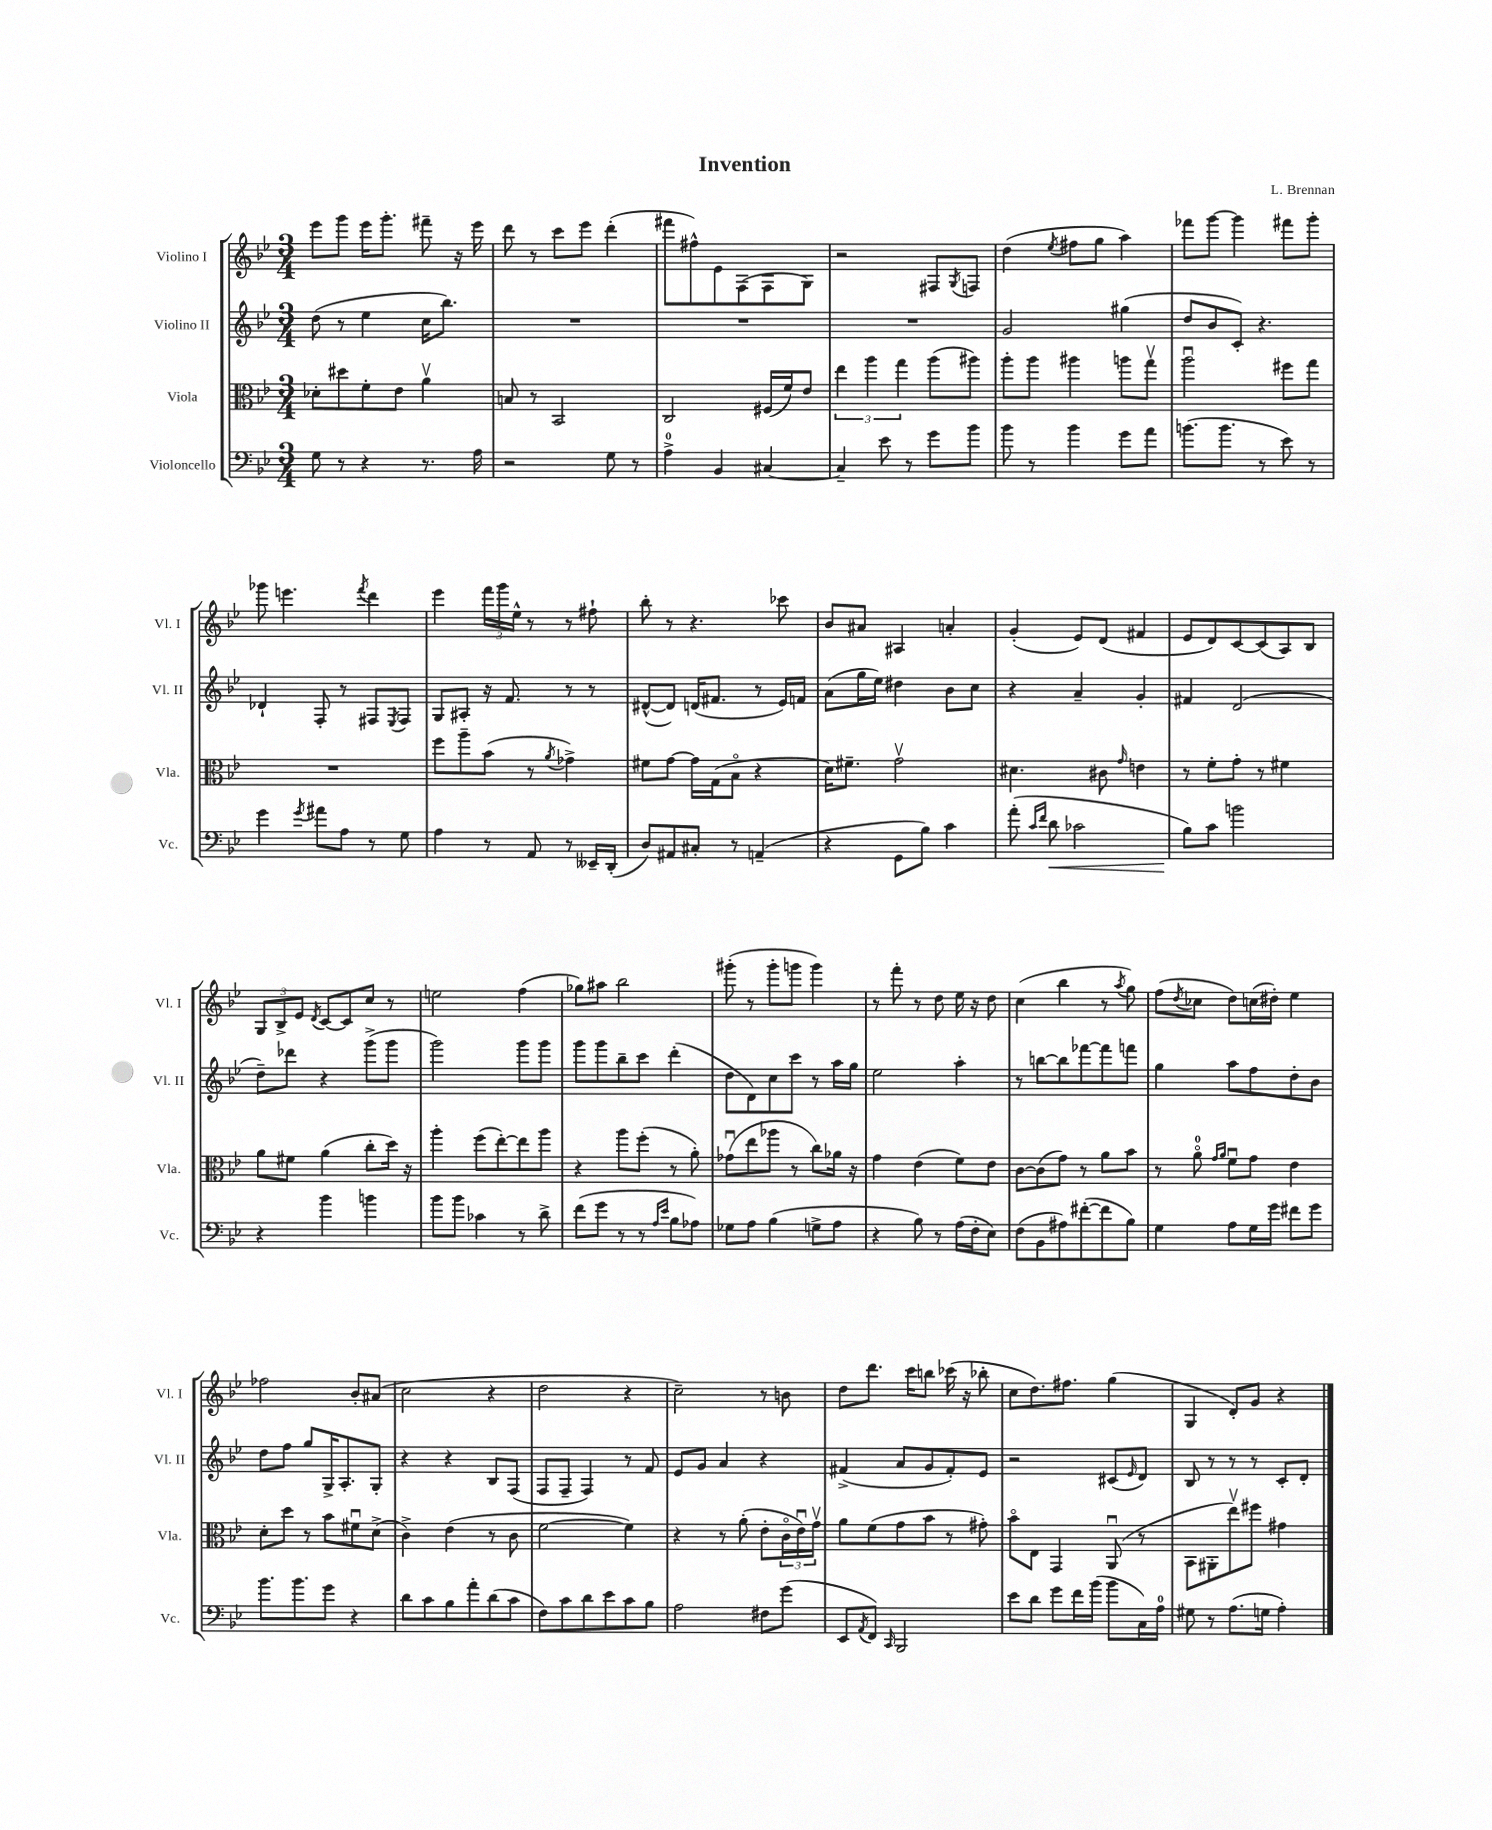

**kern	**dynam	**kern	**kern	**kern
*part4	*part4	*part3	*part2	*part1
*staff4	*staff4	*staff3	*staff2	*staff1
*I"Violoncello	*	*I"Viola	*I"Violino II	*I"Violino I
*I'Vc.	*	*I'Vla.	*I'Vl. II	*I'Vl. I
*clefF4	*	*clefC3	*clefG2	*clefG2
*k[b-e-]	*	*k[b-e-]	*k[b-e-]	*k[b-e-]
*M3/4	*	*M3/4	*M3/4	*M3/4
=1	=1	=1	=1	=1
8G\	.	8d-X'\L	(8dd\	8eee-\L
8r	.	8dd#X\	8r	8ggg\J
4r	.	8f'\	4ee-\	16eee-\KL
.	.	.	.	8.ggg'\J
.	.	8e-\J	.	.
8.r	.	4av\	16cc\KL	8fff#X~\
.	.	.	8.bb-\J)	.
.	.	.	.	16r
16A\	.	.	.	16eee-\
=2	=2	=2	=2	=2
2r	.	8Bn/	2.r	8ddd\
.	.	8r	.	8r
.	.	2BB-/	.	8ccc\L
.	.	.	.	8eee-\J
8G\	.	.	.	(4ddd'\
8r	.	.	.	.
=3	=3	=3	=3	=3
4A^\	.	2C/	2.r	8fff#X\L
.	.	.	.	8ff#X^^\)
4BB-/	.	.	.	8e-\
.	.	.	.	(8F\
[4C#X/	.	(16F#X/LL	.	8F\
.	.	16f/J)	.	.
.	.	8e-/J	.	8G\J)
=4	=4	=4	=4	=4
4C#~/]	.	6ee-\	2.r	2r
.	.	6aa\	.	.
8e-\	.	.	.	.
.	.	6gg\	.	.
8r	.	.	.	.
8g\L	.	(8aa\L	.	8F#X/L
.	.	.	.	8qG/
8b-\J	.	8aa#X\J)	.	8Fn/J
=5	=5	=5	=5	=5
8b-\	.	8aa'\L	2g/	(4dd\
8r	.	8aa\J	.	.
.	.	.	.	8qee-/
4b-\	.	4aa#X\	.	8ff#X\L
.	.	.	.	8gg\J
8g\L	.	8aan\L	(4gg#X\	4aa\)
8a\J	.	8ggv\J	.	.
=6	=6	=6	=6	=6
(8.bn\L	.	2aau\	8dd/L	8fff-X\L
.	.	.	8b-/	[8ggg\J
8.b\J	.	.	.	.
.	.	.	8c'/J)	4ggg\]
8r	.	.	4.r	.
8e-\)	.	8ff#X\L	.	8fff#X\L
8r	.	8gg\J	.	8ggg'\J
!!LO:LB:g=z
=7	=7	=7	=7	=7
4g\	.	2.r	4d-X`/	8ggg-X\
.	.	.	.	4.eeen\
8qg/	.	.	.	.
8a#X\L	.	.	8F'/	.
8A\J	.	.	8r	.
.	.	.	.	8qfff/
8r	.	.	8F#X/L	4ddd\
.	.	.	8qE-/	.
8G\	.	.	8F#/J	.
=8	=8	=8	=8	=8
4A\	.	8ff\L	8G/L	4eee-\
.	.	8aa~\	8A#X'/J	.
8r	.	(8b-\J	16r	24fff\LL
.	.	.	.	24ggg\
.	.	.	8.f/	.
.	.	.	.	24ee-^^\JJ
8AA/	.	8r	.	8r
.	.	8qa/	.	.
8r	.	4g-X^\)	8r	8r
16EE--X~/LL	.	.	8r	8ff#X`\
(16DD'/JJ	.	.	.	.
=9	=9	=9	=9	=9
8D/L)	.	8f#X\L	([8d#X^^/L	8bb-'\
8AA#X/	.	[8g\J	8d#/J])	8r
8C#X'/J	.	16g\LL]	(16dn/KL	4.r
.	.	(16G\J	8.f#X/J	.
8r	.	8B-\J	.	.
(4AAn~/	.	4r	8r	.
.	.	.	16e-/LL)	8ccc-X\
.	.	.	16fn/JJ	.
=10	=10	=10	=10	=10
4r	.	16d\KL)	(8a\L	8b-/L
.	.	8.f#X~\J	.	.
.	.	.	16gg\L	8a#X/J
.	.	.	16ee-\JJ)	.
8GG\L	.	2gv\	4dd#X\	4A#X/
8B-\J)	.	.	.	.
4c\	.	.	8b-\L	4an'/
.	.	.	8cc\J	.
=11	=11	=11	=11	=11
(8a'\	.	4.d#X\	4r	(4g'/
16qqc/LL	.	.	.	.
16qqf/JJ	.	.	.	.
!	!LO:HP:b	!	!	!
8d\	<	.	.	.
2c-X\	.	.	4a~/	8e-/L)
.	.	8c#X\	.	(8d/J
.	.	16qqg/	.	.
.	.	4en\	4g'/	4f#X/
=12	=12	=12	=12	=12
8B-\L)	.	8r	4f#X/	8e-/L
8c\J	[	8f'\L	.	8d/)
2bn\	.	8g'\J	(2d/	[8c/
.	.	8r	.	(8c/]
.	.	4f#X\	.	8A/)
.	.	.	.	8B-/J
!!LO:LB:g=z
=13	=13	=13	=13	=13
4r	.	8a\L	8dd~\L)	12G/L
.	.	.	.	12B-^/
.	.	8f#X\J	8ddd-X\J	.
.	.	.	.	12e-/J
.	.	.	.	8qd/
4b-\	.	(4a\	4r	[8c/L
.	.	.	.	8c/]
4bn\	.	8cc'\L	(8ggg^\L	8cc/J
.	.	16dd\Jk)	8ggg\J	8r
.	.	16r	.	.
=14	=14	=14	=14	=14
8b-\L	.	4aa'\	2ggg\)	2een\
8b-\J	.	.	.	.
4c-X\	.	(8ff\L	.	.
.	.	[8ee-'\)	.	.
8r	.	8ee-\]	8ggg\L	(4ff\
8d^\	.	8aa\J	8ggg\J	.
=15	=15	=15	=15	=15
(8f\L	.	4r	8ggg\L	8gg-X\L)
8g\J	.	.	8ggg\	8aa#X\J
8r	.	8aa\L	8bb-~\	2bb-\
8r	.	(8ff'\J	8ccc\J	.
16qqA/LL	.	.	.	.
16qqe-/JJ	.	.	.	.
8B-\L	.	8r	(4ddd'\	.
8A-X\J)	.	8a'\)	.	.
=16	=16	=16	=16	=16
8G-X\L	.	(8g-Xu\L	8dd\L	(8ggg#X'\
8A\J	.	8ee-\	8d\)	8r
(4B-\	.	8aa-X\J	8cc\	8ggg#'\L
.	.	8r	8ccc\J	8gggn\J
8Gn^\L	.	8cc\L)	8r	4ggg\)
8A\J	.	16a-X\Jk	16aa\LL	.
.	.	16r	16gg\JJ	.
=17	=17	=17	=17	=17
4r	.	4g\	2ee-\	8r
.	.	.	.	8fff'\
8B-\)	.	(4e-\	.	8r
8r	.	.	.	8dd\
(16A\LL	.	8f\L)	4aa'\	16ee-\
16F'\J	.	.	.	16r
8E-\J)	.	8e-\J	.	8dd\
=18	=18	=18	=18	=18
(8F\L	.	[8c\L	8r	(4cc\
8BB-\	.	(8c\]	[8bbn\L	.
8A#X\)	.	8g\J)	8bb\]	4bb-\
([8f#X'\	.	8r	[8fff-X\	.
8f#\]	.	8a\L	8fff-\]	8r
.	.	.	.	8qaa/
8B-\J)	.	8b-\J	8fffn\J	8gg\)
=19	=19	=19	=19	=19
4G\	.	8r	4gg\	(8ff\L
.	.	.	.	8qdd/
.	.	8a\	.	8cc-X\J
.	.	16qqg/LL	.	.
.	.	16qqa/JJ	.	.
8A\L	.	8fu\L	8aa\L	8dd\L)
16G\L	.	8g\J	8ff\	(16ccn\L
16g\JJ	.	.	.	16dd#X'\JJ)
8f#X\L	.	4e-\	8dd'\	4ee-\
8g\J	.	.	8b-\J	.
!!LO:LB:g=z
=20	=20	=20	=20	=20
8.b-\L	.	8d'\L	8dd\L	2ff-X\
.	.	8dd\J	8ff\J	.
8.b-\	.	.	.	.
.	.	8r	8gg/L	.
8g\J	.	8b-\L	16G^/K	.
.	.	.	8.A'/	.
4r	.	8f#Xu\	.	8b-'/L
.	.	(8d^\J	8G'/J	(8a#X/J
=21	=21	=21	=21	=21
8d\L	.	4c^\)	4r	2cc\
8c\	.	.	.	.
8B-\	.	(4e-\	4r	.
8a'\	.	.	.	.
(8d\	.	8r	8B-/L	4r
8c\J	.	8c\	(8F/J	.
=22	=22	=22	=22	=22
8F\L)	.	[2f\	8F/L	2dd\
8c\	.	.	8F~/J	.
8d\	.	.	4F/)	.
8e-\	.	.	.	.
8c\	.	4f\])	8r	4r
8B-\J	.	.	8f/	.
=23	=23	=23	=23	=23
2A\	.	4r	8e-/L	2cc~\)
.	.	.	8g/J	.
.	.	8r	4a/	.
.	.	(8a'\	.	.
8F#X\L	.	8e-'\L	4r	8r
(8g\J	.	24c\L	.	8bn\
.	.	24e-u\)	.	.
.	.	24gv\JJ	.	.
=24	=24	=24	=24	=24
8EE-/L	.	8a\L	(4f#X^/	8dd\L
8qAA/	.	.	.	.
8FF/J)	.	(8f\	.	8.ddd\J
16qqCC/	.	.	.	.
2BBB-/	.	8g\	8a/L	.
.	.	.	.	16ccc\KL
.	.	8b-\J	8g/	8bbn\J
.	.	8r	8f#'/)	(16ccc-X\
.	.	.	.	16r
.	.	8g#X'\)	8e-/J	8bb-X'\
=25	=25	=25	=25	=25
8e-\L	.	8b-\L	2r	8cc\L
8d\J	.	8E-\J	.	8.dd\)
8g\L	.	4GG/	.	.
.	.	.	.	8.ff#X\J
16f\L	.	.	.	.
(16b-\JJ	.	.	.	.
8b-\L	.	(8AAu/	(8c#X/L	(4gg\
.	.	.	16qqe-/	.
16C\L)	.	8r	8d/J)	.
16A\JJ	.	.	.	.
=26	=26	=26	=26	=26
8G#X\	.	8BB-\L	8B-/	4G/
8r	.	8AA#X'\	8r	.
(8.A\L	.	8ee-v\)	8r	8d'/L)
.	.	8ff#X\J	8r	8g/J
16Gn\Jk	.	.	.	.
4A'\)	.	4g#X\	8c'/L	4r
.	.	.	8d'/J	.
==	==	==	==	==
*-	*-	*-	*-	*-
